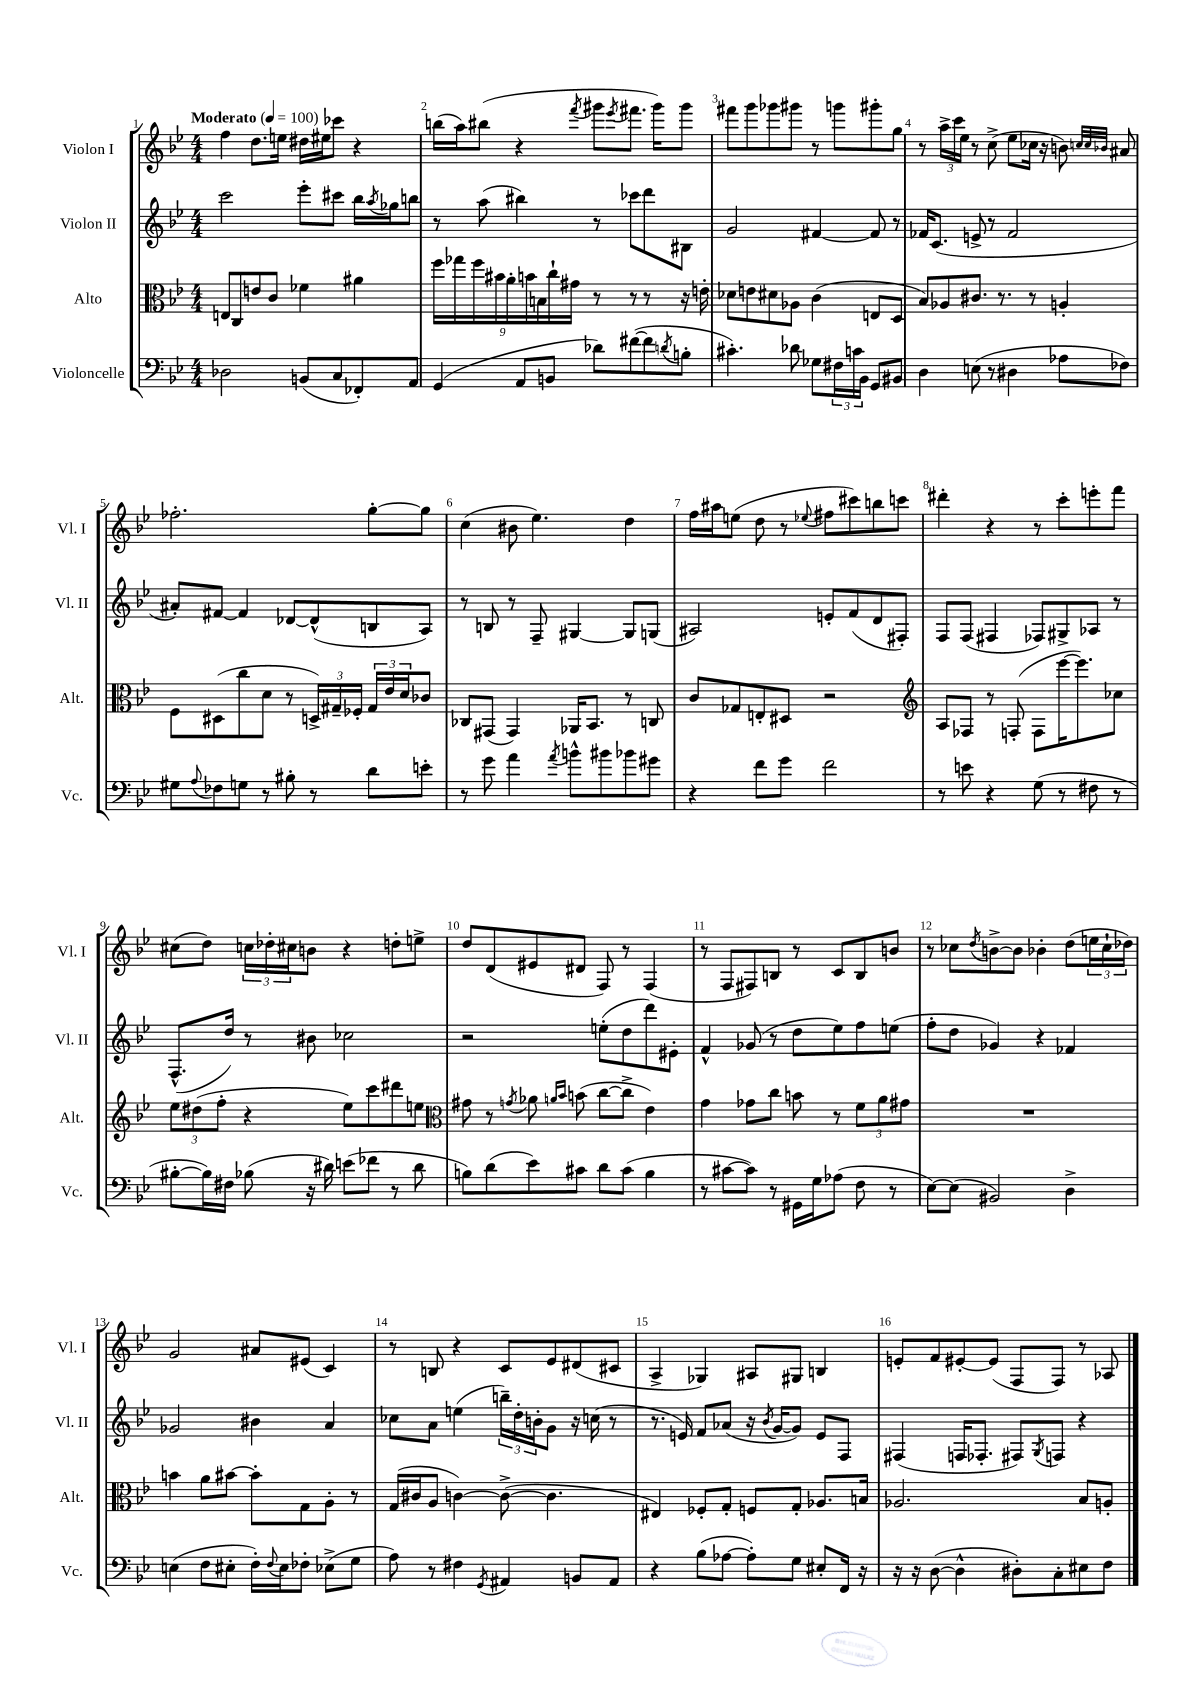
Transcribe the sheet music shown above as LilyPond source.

<<
\new StaffGroup <<
\new Staff = "s0" \with { instrumentName = "Violon I" shortInstrumentName = "Vl. I" } {
    \clef treble \key bes \major \numericTimeSignature \time 4/4 \tempo "Moderato" 4 = 100
    f''4 d''8. e''16 dis''16 eis''16 ces'''8 r4 |
    b''16( a''16) bis''8( r4 \acciaccatura { f'''8 } gis'''8 \acciaccatura { ees'''8 } fis'''8. gis'''16) gis'''8 |
    fis'''8 g'''8 ges'''8 gis'''8 r8 g'''8 gis'''8-. g''8 |
    r8 \tuplet 3/2 { a''16-> c'''16 ees''16 } r8 c''8->( ees''8 ces''16 r16 b'8) \grace { c''32 c''32 bes'32 } ais'8 |
    fes''2.-. g''8~-. g''8 |
    c''4( bis'8 ees''4.) d''4 |
    f''16 ais''16 e''8( d''8 r8 \appoggiatura { ees''8 } fis''8 cis'''8) b''8 c'''8 |
    dis'''4-. r4 r8 c'''8-. e'''8-. f'''8 |
    cis''8( d''8) \tuplet 3/2 { c''16 des''16-. cis''16 } b'8 r4 d''8-. e''8-> |
    d''8 d'8( eis'8 dis'8 f8) r8 f4( |
    r8 f8 fis8) b8 r8 c'8 b8 b'8 |
    r8 ces''8 \acciaccatura { d''8 } b'8~-> b'8 bes'4-. d''8( \tuplet 3/2 { e''16 ces''16-! des''16) } |
    g'2 ais'8 eis'8( c'4) |
    r8 b8 r4 c'8 ees'8 dis'8( cis'8 |
    a4-> ges4) ais8 gis8 b4 |
    e'8-. f'8 eis'8~-. eis'8( f8 f8) r8 aes8 \bar "|." |
}
\new Staff = "s1" \with { instrumentName = "Violon II" shortInstrumentName = "Vl. II" } {
    \clef treble \key bes \major \numericTimeSignature \time 4/4
    c'''2 ees'''8-. cis'''8 bes''16 \acciaccatura { a''8 } ges''16 b''8 |
    r8 a''8( bis''4) r8 ces'''8 d'''8 bis8 |
    g'2 fis'4~ fis'8 r8 |
    fes'16 c'8.( e'8-> r8 fes'2 |
    ais'8-.) fis'8~ fis'4 des'8~ des'8-^( b8 a8) |
    r8 b8 r8 f8-- gis4~ gis8 g8( |
    ais2) e'8-. f'8( d'8 fis8-.) |
    f8 f8( fis4 fes8) gis8-> aes8 r8 |
    f8.-^( d''16) r8 bis'8 ces''2 |
    r2 e''8-.( d''8 d'''8) eis'8-. |
    f'4-^ ges'8( r8 d''8 ees''8) f''8 e''8( |
    f''8-. d''8 ges'4) r4 fes'4 |
    ges'2 bis'4 a'4 |
    ces''8 a'8 e''4( \tuplet 3/2 { b''16--) d''16-. b'16-. } g'8 r16 c''16( r8 |
    r8. e'16) f'8 aes'8( r16 \acciaccatura { bes'8 } g'16~ g'8) e'8 f8 |
    fis4( f16 fes8.-. fis8) \acciaccatura { g8 } f8 r4 \bar "|." |
}
\new Staff = "s2" \with { instrumentName = "Alto" shortInstrumentName = "Alt." } {
    \clef alto \key bes \major \numericTimeSignature \time 4/4
    e8 c8 e'8 c'8 fes'4 ais'4 |
    \tuplet 9/8 { f''16 ges''16 f''16 bis'16 a'16-. b'16 b16 c''16-! gis'16 } r8 r8 r8 r16 e'16-. |
    des'8 e'8 dis'8 aes8 c'4( e8 d8 |
    bes8) aes8 cis'8. r8. r8 a4-. |
    f8 dis8( c''8 d'8 r8 \tuplet 3/2 { d16->) gis16-- fes16-. } \tuplet 3/2 { gis16 ees'16 d'16 } ces'8 |
    ces8 gis,8( gis,4) aes,16 bes,8. r8 c8 |
    c'8 ges8 e8-. dis8 r2 |
    \clef treble a8 fes8 r8 f8-.( f8 ees'''16~ ees'''8.) ces''8 |
    \tuplet 3/2 { ees''8 dis''8( f''8-. } r4 ees''8) c'''8 dis'''8 e''8 |
    \clef alto gis'8 r8 \acciaccatura { g'8 } aes'8 \grace { a'16 bes'16 } b'8( c''8~ c''8-> ees'4) |
    g'4 ges'8 c''8 b'8 r8 \tuplet 3/2 { f'8 a'8 gis'8 } |
    R1 |
    b'4 a'8 bis'8~ bis'8-. g8 a8-. r8 |
    g16( cis'16 a8 c'4~) c'8~->( c'4. |
    eis4) fes8-. g8-. f8 g8-. aes8. b16 |
    aes2. bes8 a8-. \bar "|." |
}
\new Staff = "s3" \with { instrumentName = "Violoncelle" shortInstrumentName = "Vc." } {
    \clef bass \key bes \major \numericTimeSignature \time 4/4
    des2 b,8( c8 fes,8-.) a,8 |
    g,4( a,8 b,8 des'8) fis'8~( fis'8 \acciaccatura { d'8 } b8-. |
    cis'4.-.) des'8 ges8 \tuplet 3/2 { fis16 c'16 bes,16 } g,8 bis,8 |
    d4 e8( r8 dis4 aes8 fes8) |
    gis8 \appoggiatura { a8 } fes8 g8 r8 bis8-. r8 d'8 e'8-. |
    r8 g'8 a'4 \acciaccatura { a'8 } b'8-^ bis'8 bes'8 gis'8 |
    r4 f'8 g'8 f'2 |
    r8 e'8 r4 g8( r8 fis8 r8 |
    bis8~-. bis16) fis16 bes8( r16 dis'16) e'8( fes'8 r8 dis'8 |
    b8) d'8( ees'8) cis'8 d'8 cis'8( b4 |
    r8 cis'8~ cis'8) r8 gis,16 g16 aes8( f8 r8 |
    ees8~) ees8( bis,2) d4-> |
    e4( f8 eis8-. f16-.) \appoggiatura { f8 } eis16 fes8-. ees8->( g8 |
    a8) r8 fis4 \acciaccatura { g,8 } ais,4 b,8 ais,8 |
    r4 bes8( aes8~ aes8-.) g8 eis8-. f,16 r16 |
    r16 r16 d8~( d4-^ dis8-.) c8-. eis8 f8 \bar "|." |
}
>>
>>
\layout { \context { \Score \override BarNumber.break-visibility = ##(#f #t #t) barNumberVisibility = #all-bar-numbers-visible } }
